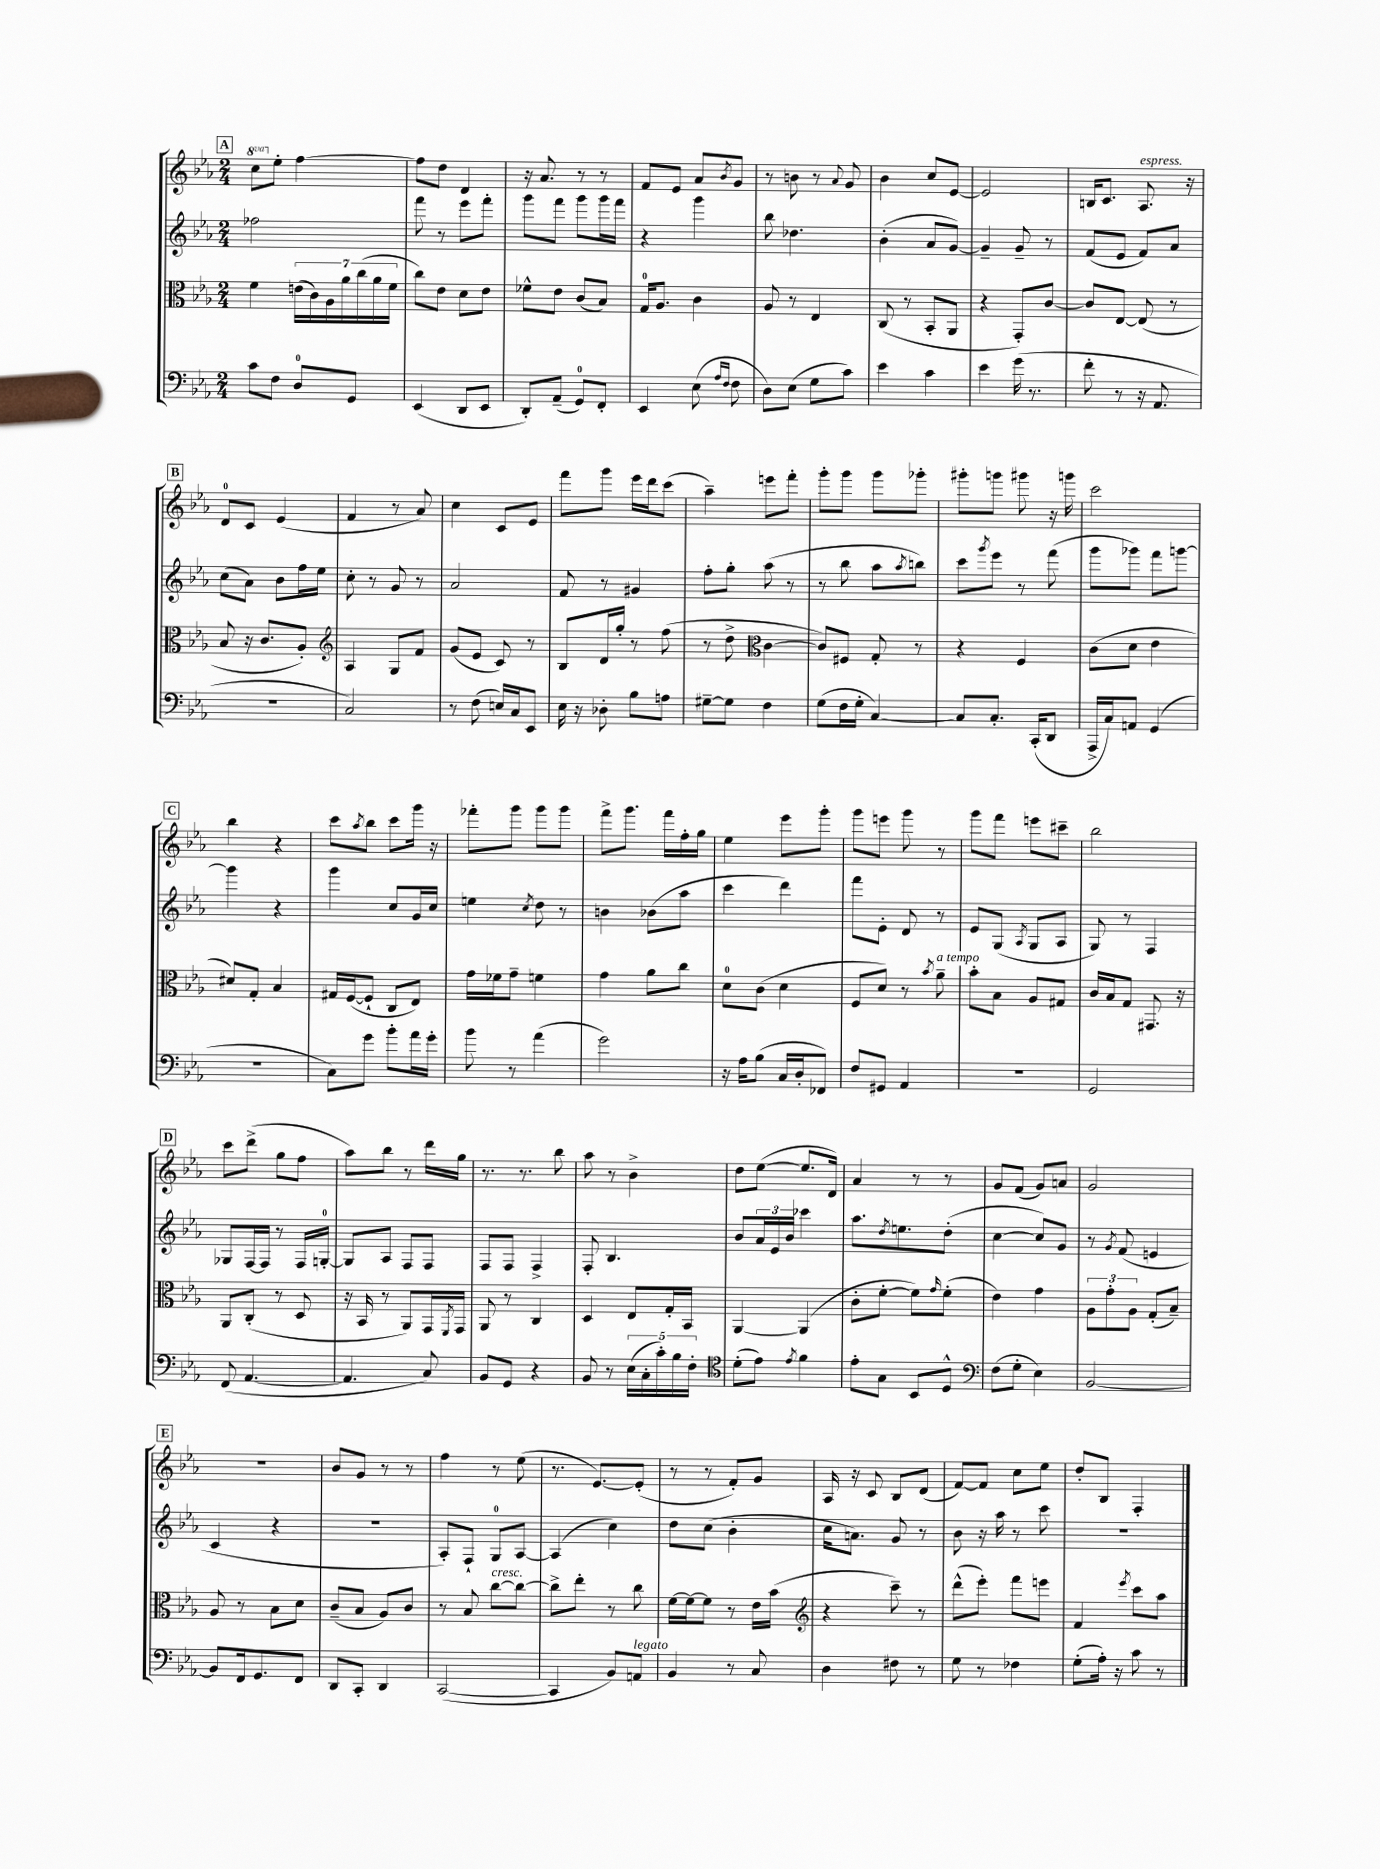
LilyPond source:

<<
\new StaffGroup <<
\new Staff = "s0" {
    \clef treble \key ees \major \numericTimeSignature \time 2/4 \set Staff.ottavationMarkups = #ottavation-simple-ordinals
    \mark \markup { \box "A" } \ottava #1 c'''8 \ottava #0 ees''8-. f''4~ |
    f''8 d''8 d'4 |
    r16 aes'8. r8 r8 |
    f'8 ees'8 aes'8 \acciaccatura { bes'8 } g'8 |
    r8 b'8 r8 \appoggiatura { aes'8 } g'8 |
    bes'4 c''8 ees'8~ |
    ees'2 |
    b16 c'8. aes8.^\markup { \italic "espress." } r16 |
    \mark \markup { \box "B" } d'8-0 c'8 ees'4( |
    f'4 r8 aes'8) |
    c''4 c'8 ees'8 |
    f'''8 g'''8 ees'''16 d'''16 c'''8( |
    aes''4--) e'''8 f'''8-. |
    g'''8-. g'''8 g'''8 ges'''8-. |
    gis'''8-. g'''8 gis'''8 r16 g'''16 |
    c'''2 |
    \mark \markup { \box "C" } bes''4 r4 |
    c'''8 \acciaccatura { aes''8 } bes''8 c'''8 g'''16 r16 |
    fes'''8-. g'''8 g'''8 g'''8 |
    f'''8-> g'''8. f'''16 f''16-. g''16 |
    ees''4 ees'''8 g'''8-. |
    g'''8 e'''8 g'''8 r8 |
    g'''8 f'''8 e'''8 cis'''8-- |
    bes''2 |
    \mark \markup { \box "D" } c'''8 d'''8->( g''8 f''8 |
    aes''8) bes''8 r8 d'''16 g''16 |
    r8. r8. bes''8 |
    aes''8 r8 bes'4-> |
    d''8 ees''8~( ees''8. d'16) |
    aes'4 r8 r8 |
    g'8 f'8( g'8) a'8 |
    g'2 |
    \mark \markup { \box "E" } r2 |
    bes'8 g'8 r8 r8 |
    f''4 r8 ees''8( |
    r8. ees'8.~) ees'8-.( |
    r8 r8 f'8-.) g'8 |
    aes16 r16 c'8 bes8 d'8( |
    f'8~) f'8 c''8 ees''8 |
    d''8-. bes8 f4-. \bar "|." |
}
\new Staff = "s1" {
    \clef treble \key ees \major \numericTimeSignature \time 2/4
    \mark \markup { \box "A" } fes''2 |
    f'''8 r8 ees'''8 f'''8-. |
    g'''8 f'''8 g'''8 g'''16 f'''16 |
    r4 g'''4 |
    bes''8 des''4. |
    bes'4-.( aes'8 g'8~) |
    g'4-- g'8-- r8 |
    f'8( ees'8 f'8) aes'8 |
    \mark \markup { \box "B" } c''8( aes'8) bes'8 f''16 ees''16 |
    c''8-. r8 g'8 r8 |
    aes'2 |
    f'8 r8 gis'4 |
    f''8-. g''8-. aes''8( r8 |
    r8 bes''8 aes''8 \acciaccatura { aes''8 } b''8) |
    c'''8 \acciaccatura { g'''8 } ees'''8 r8 f'''8( |
    g'''8 ges'''8) f'''8 g'''8~ |
    \mark \markup { \box "C" } g'''4 r4 |
    g'''4 c''8 g'16 c''16 |
    e''4 \acciaccatura { c''8 } d''8 r8 |
    b'4 bes'8( aes''8 |
    c'''4 d'''4) |
    f'''8 ees'8-. d'8 r8 |
    ees'8 g8( \acciaccatura { aes8 } g8 aes8 |
    g8) r8 f4 |
    \mark \markup { \box "D" } ges8 f16~ f16 r8 f16 g16-0~-. |
    g8 aes8 f8 f8 |
    f8 f8 f4-> |
    f8-. bes4. |
    bes'8 \tuplet 3/2 { aes'16 ees'16 bes'16 } ces'''4 |
    aes''8. \acciaccatura { d''8 } e''8. d''8-.( |
    c''4~ c''8) g'8 |
    r8 \acciaccatura { g'8 } f'8( e'4 |
    \mark \markup { \box "E" } c'4 r4 |
    r2 |
    aes8-.) f8-! g8-0 aes8~ |
    aes4( c''4) |
    d''8 c''8( bes'4-. |
    c''16 a'8.) g'8 r8 |
    bes'8 r16 aes''16 r8 c'''8 |
    R2 \bar "|." |
}
\new Staff = "s2" {
    \clef alto \key ees \major \numericTimeSignature \time 2/4
    \mark \markup { \box "A" } f'4 \tuplet 7/4 { e'16( c'16) aes16 aes'16 c''16( aes'16 f'16 } |
    c''8) ees'8 d'8 ees'8 |
    fes'8-^ ees'8 c'8( bes8) |
    g16-0 aes8. c'4 |
    aes8 r8 ees4 |
    c8( r8 bes,8-. aes,8 |
    r4 g,8-.) c'8~ |
    c'8 ees8~ ees8( r8 |
    \mark \markup { \box "B" } bes8 r16 c'8. aes8-.) |
    \clef treble aes4 g8 f'8 |
    g'8( ees'8 c'8) r8 |
    bes8 d'16 g''16-. r8 f''8( |
    r8 d''8-> \clef alto c'4~ |
    c'8) fis8 g8-. r8 |
    r4 f4 |
    c'8( d'8 ees'4 |
    \mark \markup { \box "C" } dis'8) g8-. bes4 |
    gis16 f16~( f8-! c8 ees8) |
    g'16 fes'16 g'8-- f'4 |
    g'4 aes'8 c''8 |
    d'8-0 c'8( d'4 |
    f8 d'8) r8 \acciaccatura { bes'8 } aes'8--^\markup { \italic "a tempo" } |
    bes'8-. bes8 aes8 gis8 |
    c'16 bes16 g8 gis,8. r16 |
    \mark \markup { \box "D" } aes,8 c8-.( r8 d8 |
    r16 bes,16 r8 aes,8) g,16 \acciaccatura { f,8 } g,16 |
    aes,8 r8 c4 |
    d4 ees8 g16-. bes,16 |
    aes,4~ aes,4( |
    c'8-. f'8~-. f'8) \grace { g'16 } f'8-.( |
    ees'4) g'4 |
    \tuplet 3/2 { aes8 g'8-. aes8 } g8-.( bes8--) |
    \mark \markup { \box "E" } aes8 r8 bes8 d'8 |
    c'8--( bes8 aes8) c'8 |
    r8 bes8 c''8~^\markup { \italic "cresc." } c''8~ |
    c''8-> ees''8-. r8 c''8 |
    f'16~ f'16~ f'8 r8 ees'16 bes'16( |
    \clef treble r4 c'''8--) r8 |
    d'''8-^( ees'''8-.) f'''8 e'''8 |
    f'4 \acciaccatura { ees'''8 } c'''8 aes''8 \bar "|." |
}
\new Staff = "s3" {
    \clef bass \key ees \major \numericTimeSignature \time 2/4
    \mark \markup { \box "A" } c'8 f8 d8-0 g,8 |
    ees,4( d,8 ees,8 |
    d,8-.) aes,8--( g,8-0) f,8-. |
    ees,4 ees8( \grace { aes16 f16 } f8 |
    d8) ees8( g8 c'8) |
    ees'4 c'4 |
    ees'4 g'16( r8. |
    f'8-. r8 r16 aes,8. |
    \mark \markup { \box "B" } r2 |
    c2) |
    r8 f8( e16) c16 ees,8 |
    ees16 r16 des8-. bes8 a8 |
    gis8~-- gis8 f4 |
    g8( f16 g16-. c4~) |
    c8 c8.-. c,16-.( d,8 |
    aes,,16-> c16) a,8 g,4( |
    \mark \markup { \box "C" } R2 |
    c8) g'8 bes'8-. aes'16 g'16-. |
    bes'8 r8 aes'4( |
    g'2) |
    r16 aes16 bes8( c16 d16-. fes,8) |
    f8 gis,8 aes,4 |
    R2 |
    g,2 |
    \mark \markup { \box "D" } f,8( aes,4.~ |
    aes,4. c8) |
    bes,8 g,8 r4 |
    bes,8 r8 \tuplet 5/4 { ees16( c16-. c'16-.) bes16 f16-. } |
    \clef tenor d'8-.( ees'8) \acciaccatura { ees'8 } f'4 |
    ees'8-. g8 bes,8 d8-^ |
    \clef bass f8( g8-. ees4) |
    bes,2~ |
    \mark \markup { \box "E" } bes,8 f,16 g,8. f,8 |
    d,8 c,8-. d,4 |
    c,2~( |
    c,4 bes,8) a,8^\markup { \italic "legato" } |
    bes,4 r8 c8 |
    d4 fis8 r8 |
    g8 r8 fes4 |
    g8-.( aes16-.) r16 c'8 r8 \bar "|." |
}
>>
>>
